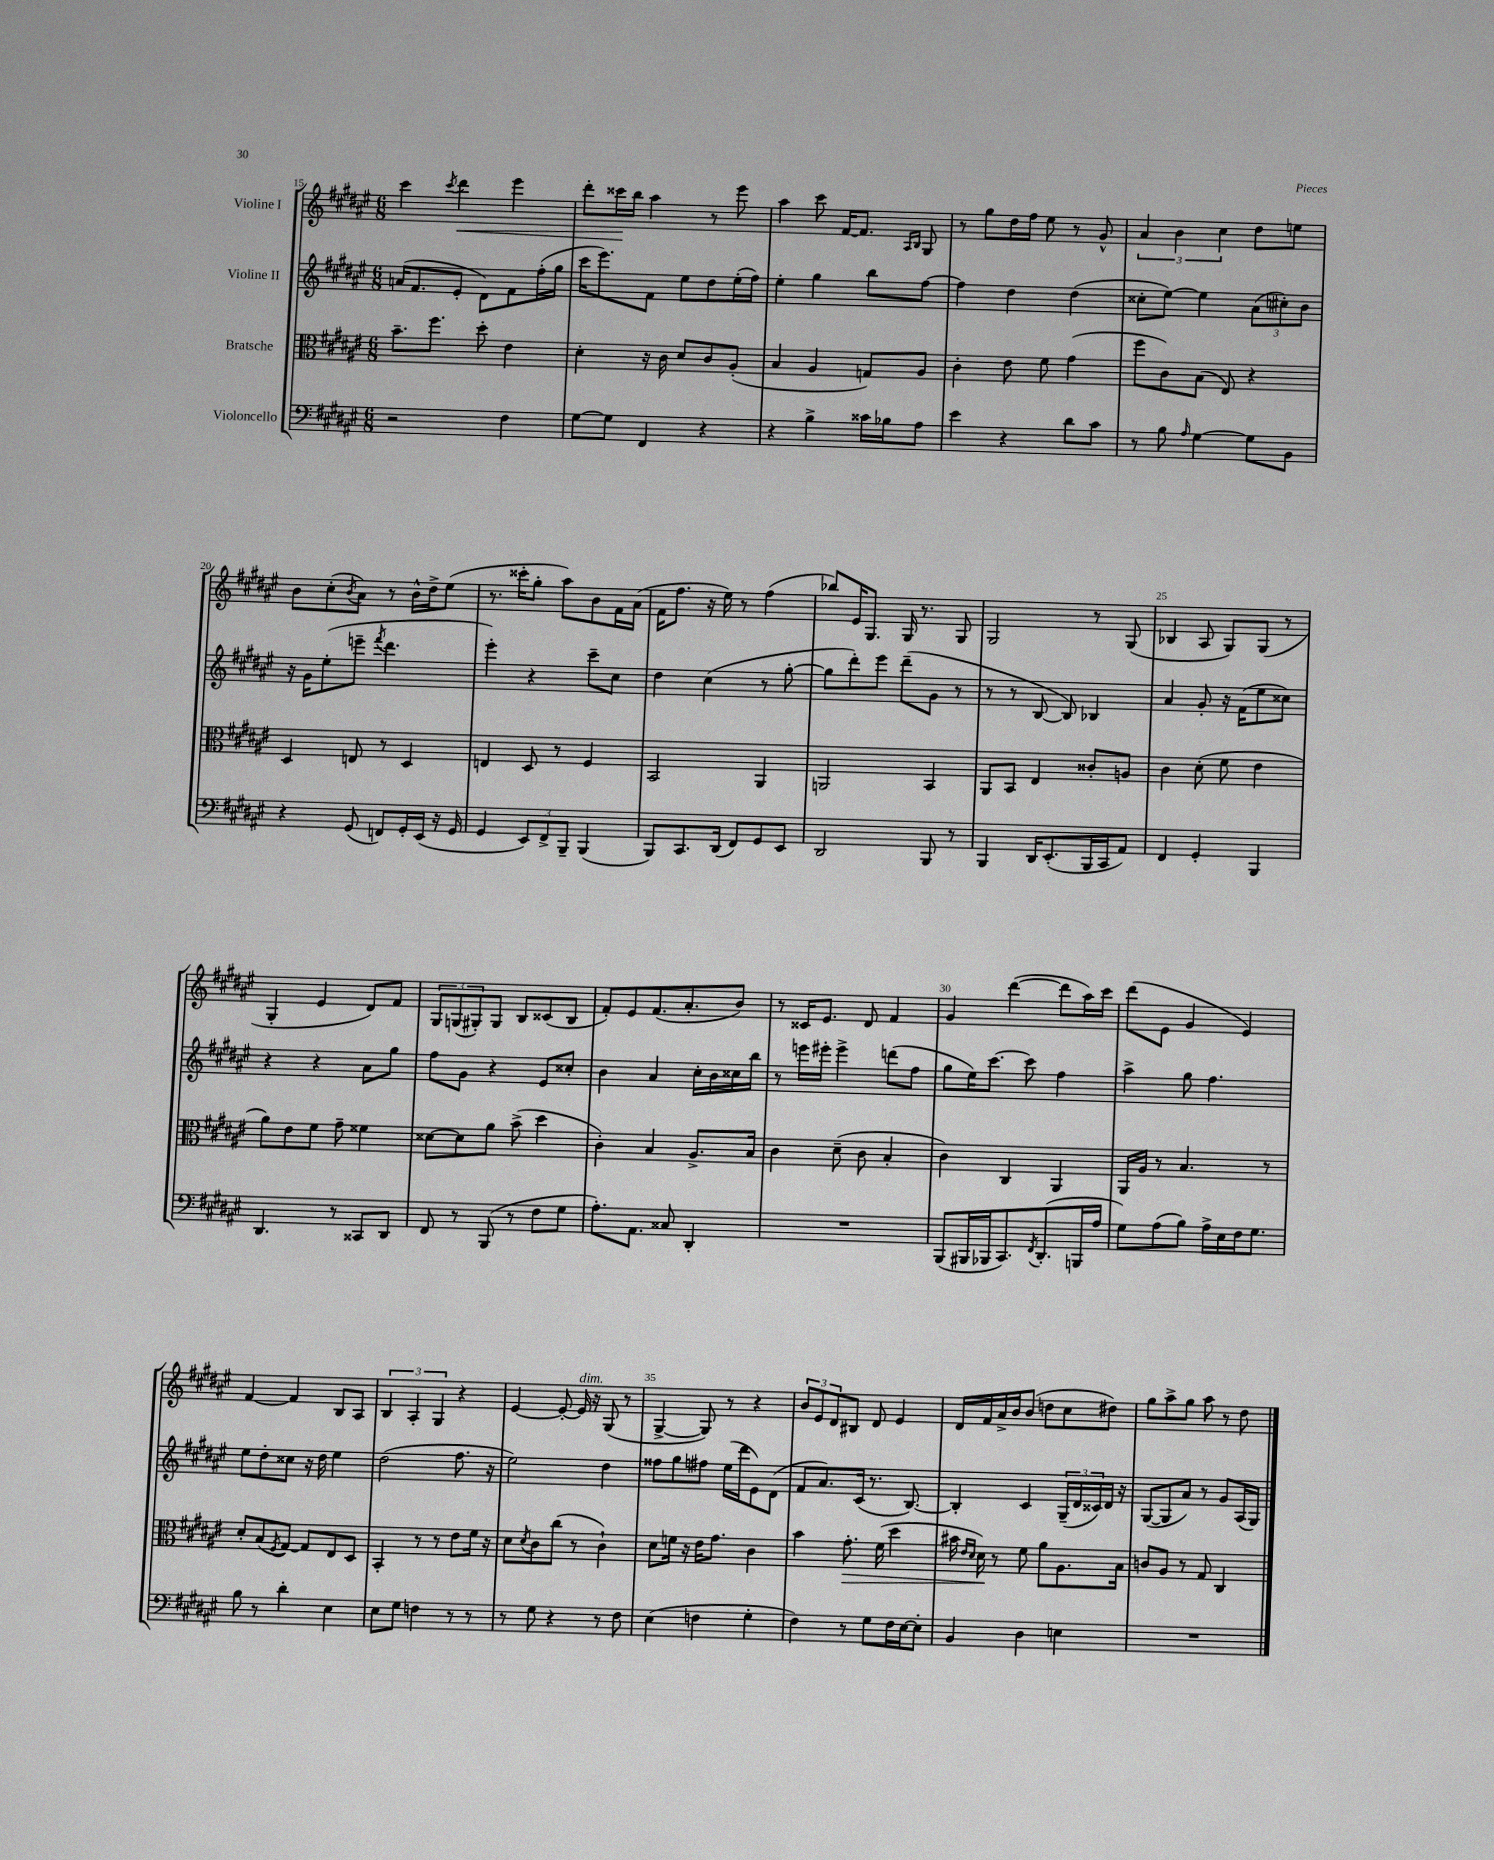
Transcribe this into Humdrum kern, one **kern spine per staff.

**kern	**kern	**kern	**kern
*staff4	*staff3	*staff2	*staff1
*clefF4	*clefC3	*clefG2	*clefG2
*k[f#c#g#d#a#e#]	*k[f#c#g#d#a#e#]	*k[f#c#g#d#a#e#]	*k[f#c#g#d#a#e#]
*M6/8	*M6/8	*M6/8	*M6/8
2r	8.b~\L	(16a/LK	4ccc#\
.	.	8.f#/	.
.	8.ff#\J	.	.
.	.	.	8qccc#/
.	.	8e#'/J	4ddd#\
.	8dd#'\	8d#\L)	.
4F#\	4e#\	8f#\	4eee#\
.	.	(16ff#'\L	.
.	.	16gg#\JJ	.
=	=	=	=
[8G#\L	4d#'\	16ccc#\LK	8ddd#'\L
.	.	8.eee#\)	.
8G#\]J	.	.	16ccc##\L
.	.	.	16bb\JJ
4FF#/	16r	8f#\J	4aa#\
.	16c#\	.	.
.	8d#/L	8ee#\L	.
4r	8c#/	8dd#\	8r
.	(8A#'/J	(16ee#'\L	8eee#\
.	.	16ff#\JJ)	.
=	=	=	=
4r	4B/	4ee#'\	4aa#\
4B^\	4A#/	4gg#\	8ccc#\
.	.	.	[16f#/LK
.	.	.	8.f#/]J
16c##\LL	8G/L)	8bb\L	.
16B-\J	.	.	.
.	.	.	16qqA#/LL
.	.	.	16qqB/JJ
8A#\J	8A#/J	[8ff#\J	8G#/
=	=	=	=
4e#\	4c#'\	4ff#\]	8r
.	.	.	8gg#\L
4r	8e#\	4dd#\	16dd#\L
.	.	.	16ff#\JJ
.	8f#\	.	8ee#\
8d#\L	(4g#\	(4dd#\	8r
8c#\J	.	.	8g#^^/
=	=	=	=
8r	8ff#\L	8cc##'\L	6a#/
8B\	8c#\)	[8ee#\J)	.
.	.	.	6b\
16qqA#/	.	.	.
[4G#\	(8B\J	4ee#\]	.
.	.	.	6cc#\
.	8E#/)	.	.
8G#\]L	4r	(12a#\L	8dd#\L
.	.	12cc#'\)	.
8BB\J	.	.	8ee\J
.	.	12b\J	.
=	=	=	=
4r	4D#/	16r	8b\L
.	.	16g#\LK	.
.	.	(8ee#'\	(8cc#'\
.	.	.	8qb/
(8GG#/	8E/	8eee~\J	8a#\J)
.	.	8qfff#/	.
8FF/L)	8r	4.ddd#\	8r
16GG#'/L	4D#/	.	16b^^\LL
(16EE#/JJ	.	.	16dd#^\J
16r	.	.	(8ee#\J
16GG#/	.	.	.
=	=	=	=
4GG#/	4E/	4eee#'\)	8.r
.	.	.	16ccc##'\LK
12EE#/L)	8D#/	4r	8gg#'\J
12FF#^/	.	.	.
.	8r	.	8aa#\L)
12BBB~/J	.	.	.
(4BBB/	4F#/	8ccc#~\L	8b\
.	.	8cc#\J	16f#\L
.	.	.	(16a#\JJ
=	=	=	=
8BBB/L)	2BB/	4dd#\	16f#\LK
.	.	.	8.ff#\J
8.CC#/	.	.	.
.	.	(4cc#\	16r
(16DD#/Jk	.	.	16ee#\)
8FF#/L)	.	.	8r
8GG#/	4AA#/	8r	(4ff#\
8EE#/J	.	[8gg#'\	.
=	=	=	=
2DD#/	2AA/	8gg#\]L	8bb-/L)
.	.	8ddd#'\)	16e#/K
.	.	.	8.G#/J
.	.	8eee#\J	.
.	.	(8ddd#~\L	16G#/
.	.	.	8.r
8BBB/	4BB/	8g#\J	.
8r	.	8r	8G#/
=	=	=	=
4BBB/	8AA#/L	8r	2G#/
.	8BB/J	8r	.
16DD#/LK	4E#/	[8B/	.
(8.EE#'/	.	.	.
.	.	8B/])	.
16BBB/L	8c##'/L	4B-/	8r
16CC#/J	.	.	.
8AA#/J)	8A/J	.	(8G#/
=	=	=	=
4FF#/	4c#\	4a#/	4B-/
4GG#'/	(8d#'\	8g#'/	8A#/
.	8f#\	16r	8G#/L)
.	.	(16f#\LK	.
4BBB/	4e#\	8ee#\	(8G#/J
.	.	8cc##\J)	8r
=	=	=	=
4.DD#/	8a#\L)	4r	4G#'/
.	8e#\	.	.
.	8f#\J	4r	4e#/
8r	8g#~\	.	.
8CC##/L	4f##\	8a#\L	8d#/L)
8DD#/J	.	8gg#\J	8f#/J
=	=	=	=
8FF#/	[8d##\L	8ff#\L	12G#/L
.	.	.	(12G/
8r	8d##\]	8g#\J	.
.	.	.	12G#'/)
(8BBB/	8a#\J	4r	8G#/J
8r	(8b^\	.	8B/L
8F#\L	4dd#\	8e#/L	(8c##/
8G#\J	.	8cc##'/J	8B/J
=	=	=	=
8.A#'\L)	4c#'\)	4b\	8f#'/L)
.	.	.	8e#/
8.AA#\J	.	.	.
.	4B/	4a#/	(8.f#/
8C##/	.	.	.
.	.	.	8.a#'/
4DD#'/	8.A#^/L	16cc#'\LL	.
.	.	16b\	.
.	.	16cc##\	8b/J)
.	16B/Jk	16bb\JJ	.
=	=	=	=
2.r	4c#\	8r	8r
.	.	16eee\LL	16c##/LK
.	.	16eee#'\JJ	8.e#/J
.	(8d#~\	4eee#^\	.
.	8c#\	.	8d#/
.	4B'/	(8ddd\L	4f#/
.	.	8ff#\J	.
=	=	=	=
(8BBB/L	4c#\)	8gg#\L	4g#/
16BBB#/L	.	16ee#\K)	.
16BBB-/J	.	[8.ccc#\J	.
8.CC#/)	4C#/	.	([4ddd#\
.	.	8ccc#\]	.
8qFF#/	.	.	.
(8.DD#'/	.	.	.
.	4AA#/	4ff#\	8ddd#\]L
16BBB/L	.	.	16aa#\L)
16A#/JJ	.	.	16ccc#\JJ
=	=	=	=
8G#\L)	16AA#/LL	4aa#^\	(8ddd#\L
.	16A#/JJ	.	.
(8A#\	8r	.	8e#\J
8B\J)	4.B/	8gg#\	4g#/
16A#^\LL	.	4.ff#\	.
16E#\	.	.	.
16F#\J	.	.	4e#/)
8.G#\J	.	.	.
.	8r	.	.
=	=	=	=
8B\	8d#'/L	8ee#\L	[4f#/
8r	(8B/	8dd#'\	.
.	8qF#/	.	.
4d#'\	[8G#/J)	8cc##\J	4f#/]
.	8G#/]L	16r	.
.	.	16dd#\	.
4E#\	8E#/	4ee#\	8B/L
.	8D#/J	.	8A#/J
=	=	=	=
8E#\L	4BB'/	(2dd#\	6B/
8G#\J	.	.	.
.	.	.	6A#'/
4F\	8r	.	.
.	.	.	6G#/
.	8r	.	.
8r	8e#\L	8.ff#\	4r
8r	16f#\Jk	.	.
.	16r	16r	.
=	=	=	=
8r	8d#\L	2ee#\)	[4e#/
.	8qd#/	.	.
8G#\	8c#\	.	.
4r	(8cc#\J	.	8e#'/_
.	8r	.	16e#/]
.	.	.	16r
8r	4c#`\)	4dd#\	(8G#/
8F#\	.	.	8r
=	=	=	=
(4E#\	8d#\L	8ff##\L	[4G#^/
.	16f\Jk	8gg#\	.
.	16r	.	.
4F\	16e#\LK	8ff#\J	8G#/])
.	8.g#\J	.	.
.	.	(16ee#\LL	8r
.	.	16ddd#\J	.
4G#'\	4c#\	8e#\)	4r
.	.	(8d#\J	.
=	=	=	=
4F#\)	4b\	8f#/L	12b/L
.	.	.	12e#/
.	.	8.a#/)	.
.	.	.	12d#/
8r	8.g#'\	.	8B#/J
.	.	(16c#/Jk	.
8G#\L	.	8.r	8d#/
.	(16f#\	.	.
16F#\L	4dd#\	.	4e#/
[16E#\J	.	[8.B/)	.
8E#'\]J	.	.	.
=	=	=	=
4BB/	16b#\	4B'/]	16d#/LL
.	16qqe#/LL	.	.
.	16qqd#/JJ	.	.
.	16d#\)	.	16f#/
.	8r	.	16a#^/
.	.	.	16b/J
4D#\	8f#\	4c#/	(8b/J
.	8a#\L	.	8dd\L
4E\	8.A#\	(24G#~/LL	8cc#\
.	.	24d#/	.
.	.	24c##/)	.
.	.	16d#/JJ	8dd#\J)
.	16B\Jk	16r	.
=	=	=	=
2.r	8c/L	([8G#/L	8gg#\L
.	8A#/J	8G#/]	8aa#^\
.	8r	8a#/J)	8gg#\J
.	8G#/	8r	8aa#\
.	4C#/	8g#/L	8r
.	.	(16A#/L	8dd#\
.	.	16G#/JJ)	.
==	==	==	==
*-	*-	*-	*-
